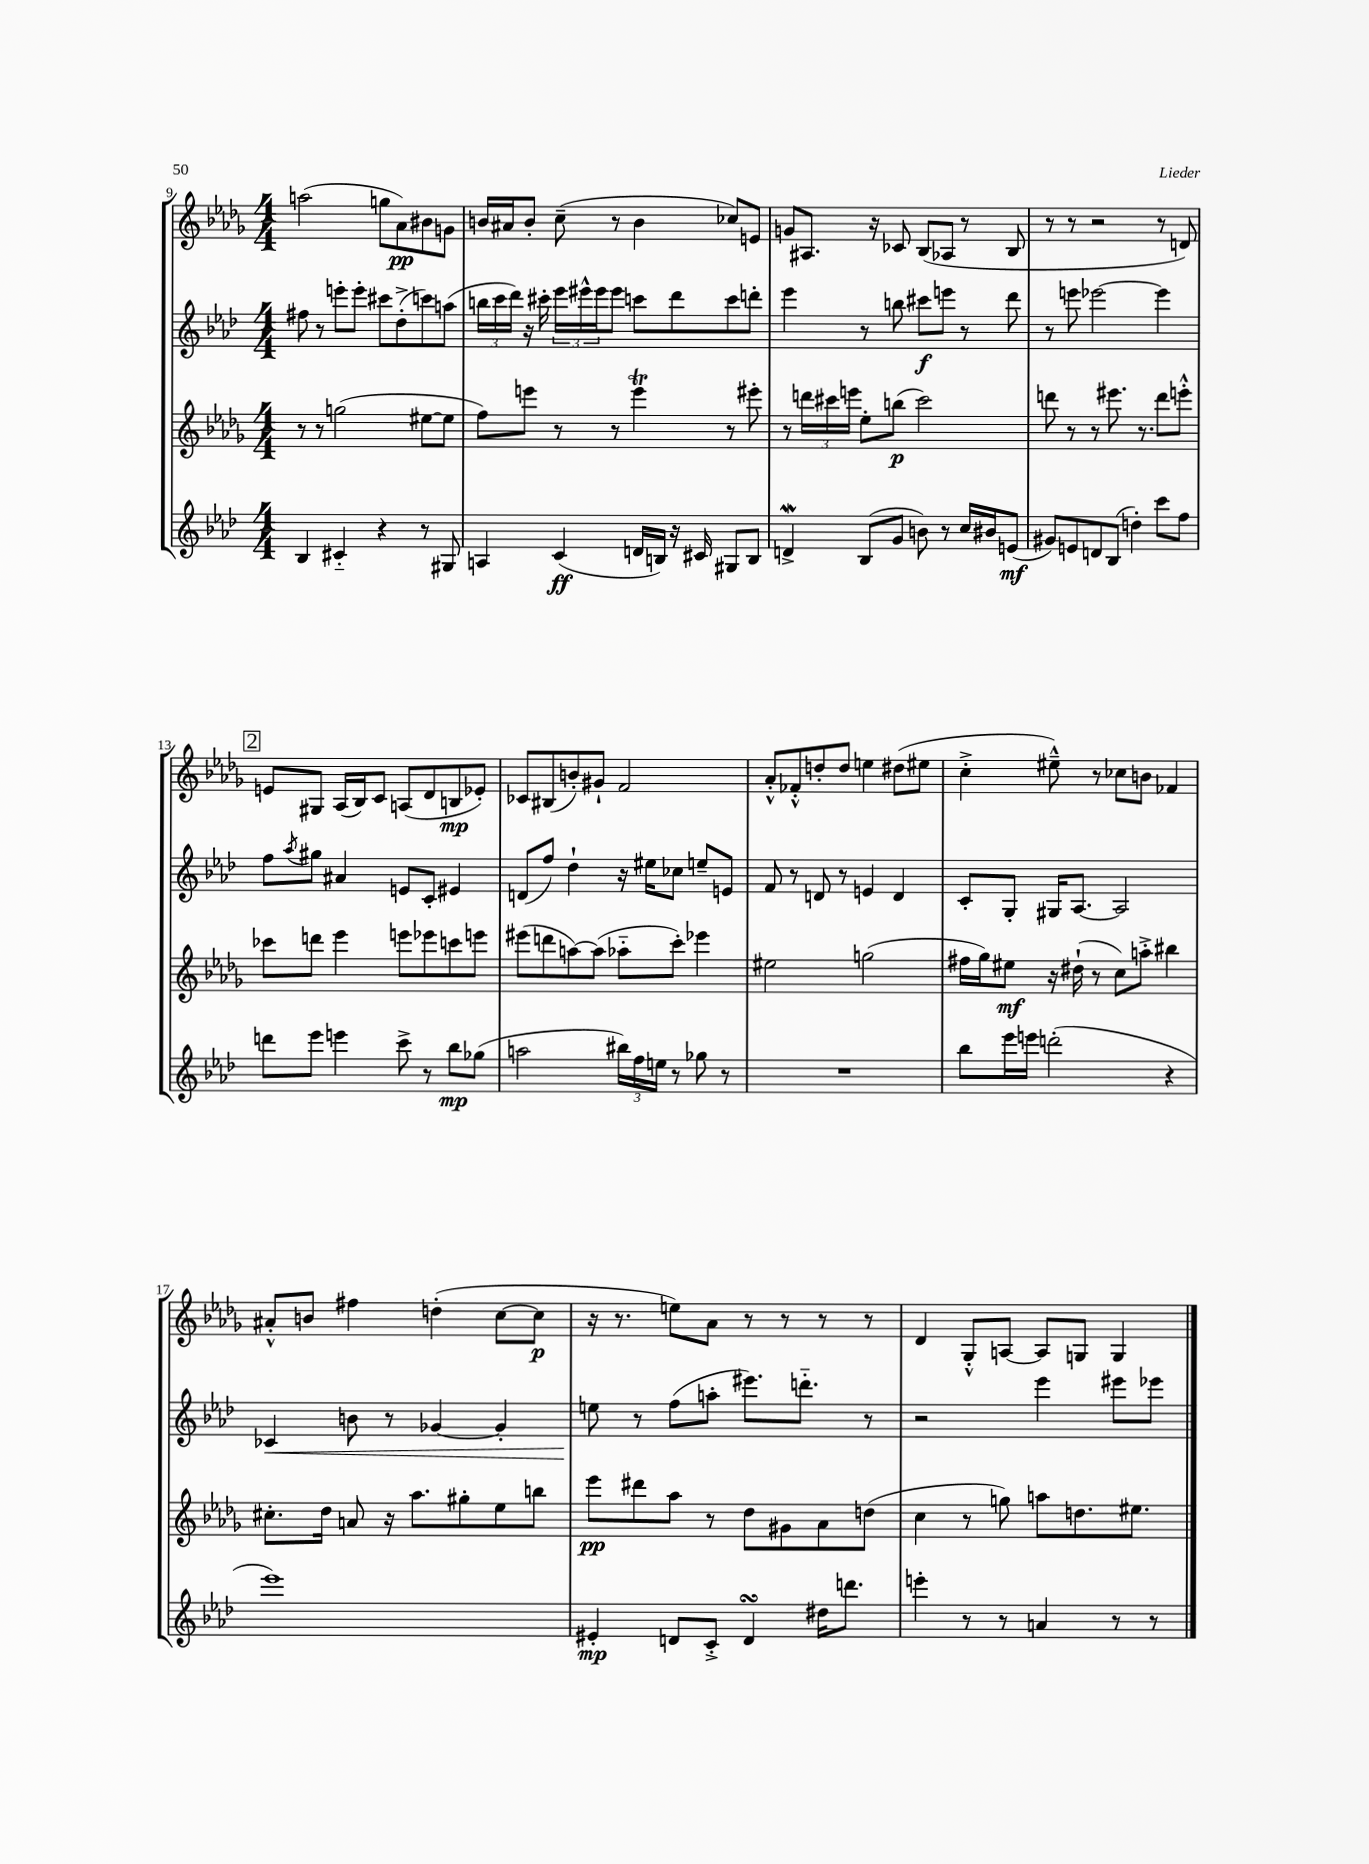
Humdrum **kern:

**kern	**dynam	**kern	**dynam	**kern	**dynam	**kern	**dynam
*part4	*part4	*part3	*part3	*part2	*part2	*part1	*part1
*staff4	*staff4	*staff3	*staff3	*staff2	*staff2	*staff1	*staff1
*clefG2	*	*clefG2	*	*clefG2	*	*clefG2	*
*k[b-e-a-d-]	*	*k[b-e-a-d-g-]	*	*k[b-e-a-d-]	*	*k[b-e-a-d-g-]	*
*M4/4	*	*M4/4	*	*M4/4	*	*M4/4	*
=9	=9	=9	=9	=9	=9	=9	=9
4B-/	.	8r	.	8ff#X\	.	(2aan\	.
.	.	8r	.	8r	.	.	.
4c#X/	.	(2ggn\	.	8eeen'\L	.	.	.
.	.	.	.	8eee'\J	.	.	.
4r	.	.	.	8ccc#X\L	.	8ggn\L	.
.	.	.	.	(8dd-'^\	.	8a-\)	pp
8r	.	[8ee#X\L	.	8cccn\)	.	8b#X\	.
8G#X/	.	8ee#\J]	.	(8aan\J	.	8gn\J	.
=10	=10	=10	=10	=10	=10	=10	=10
4An/	.	8ff\L)	.	24bbn\LL	.	16bn/LL	.
.	.	.	.	24ccc\	.	.	.
.	.	.	.	.	.	16a#X/J	.
.	.	.	.	24ddd-\JJ)	.	.	.
.	.	8eeen\J	.	16r	.	8b'/J	.
.	.	.	.	16ccc#X'\	.	.	.
(4c/	ff	8r	.	24eee-\LL	.	(8cc~\	.
.	.	.	.	24eee#X^^\	.	.	.
.	.	.	.	24eee#\J	.	.	.
.	.	8r	.	8eee#\J	.	8r	.
16dn/LL	.	4eeet\	.	8cccn\L	.	4b\	.
16Bn/JJ)	.	.	.	.	.	.	.
16r	.	.	.	8ddd-\	.	.	.
16c#X/	.	.	.	.	.	.	.
8G#X/L	.	8r	.	8ccc\	.	8cc-X/L)	.
8B/J	.	8eee#X'\	.	8dddn'\J	.	8en/J	.
=11	=11	=11	=11	=11	=11	=11	=11
4dnW^/	.	8r	.	4eee-\	.	8gn/L	.
.	.	24dddn\LL	.	.	.	8.A#X/J	.
.	.	24ccc#X\	.	.	.	.	.
.	.	24eeen\JJ	.	.	.	.	.
(8B-/L	.	8ee-'\L	.	8r	.	.	.
.	.	.	.	.	.	16r	.
8g/J	.	(8bbn\J	p	8bbn\	.	8c-X/	.
8bn\)	.	2ccc#\)	.	8ccc#X\L	f	(8B-/L	.
8r	.	.	.	8eeen\J	.	8A-X/J	.
16cc/LL	.	.	.	8r	.	8r	.
16b#X/J	.	.	.	.	.	.	.
(8en/J	mf	.	.	8ddd-\	.	8B-/	.
=12	=12	=12	=12	=12	=12	=12	=12
8g#X/L)	.	8dddn\	.	8r	.	8r	.
8en/	.	8r	.	8eeen\	.	8r	.
8dn/	.	8r	.	[2eee-X\	.	2r	.
(8B-/J	.	8.eee#X\	.	.	.	.	.
4ddn'\)	.	.	.	.	.	.	.
.	.	8.r	.	.	.	.	.
8ccc\L	.	8ddd\L	.	4eee-\]	.	8r	.
8ff\J	.	8eeen'^^\J	.	.	.	8dn/)	.
!!LO:LB:g=z
!!LO:REH:place=s1:t=2
=13	=13	=13	=13	=13	=13	=13	=13
8dddn\L	.	8ccc-X\L	.	8ff\L	.	8en/L	.
.	.	.	.	8qaa-/	.	.	.
8eee-\J	.	8dddn\J	.	8gg#X\J	.	8G#X/J	.
4eeen\	.	4eee-\	.	4a#X/	.	(16A-/LL	.
.	.	.	.	.	.	16B-/J)	.
.	.	.	.	.	.	8c/J	.
8ccc^\	.	8eeen\L	.	8en/L	.	(8An/L	.
8r	.	8eee-X\	.	8c'/J	.	8d-/	.
8bb-\L	mp	8cccn\	.	4e#X/	.	8Bn/	mp
(8gg-X\J	.	8eeen\J	.	.	.	8e-X'/J)	.
=14	=14	=14	=14	=14	=14	=14	=14
2aan\	.	(8eee#X\L	.	(8dn/L	.	8c-X/L	.
.	.	8dddn\	.	8ff/J)	.	(8B#X/	.
.	.	[8aan\)	.	4dd-`\	.	8bn'/)	.
.	.	(8aa\J]	.	.	.	8g#X`/J	.
24bb#X\LL)	.	8aa-X\L	.	16r	.	2f/	.
24ff\	.	.	.	.	.	.	.
.	.	.	.	16ee#X\KL	.	.	.
24een\JJ	.	.	.	.	.	.	.
8r	.	8ccc'\J)	.	8cc-X\J	.	.	.
8gg-X\	.	4eee-X\	.	8een~/L	.	.	.
8r	.	.	.	8en/J	.	.	.
=15	=15	=15	=15	=15	=15	=15	=15
1r	.	2ee#X\	.	8f/	.	8a-'^^/L	.
.	.	.	.	8r	.	8f-X'^^/	.
.	.	.	.	8dn/	.	8ddn'/	.
.	.	.	.	8r	.	8dd/J	.
.	.	(2ggn\	.	4en/	.	4een\	.
.	.	.	.	4d/	.	(8dd#X\L	.
.	.	.	.	.	.	8ee#X\J	.
=16	=16	=16	=16	=16	=16	=16	=16
8bb-\L	.	16ff#X\LL	.	8c'/L	.	4cc'^\	.
.	.	16gg-\J)	.	.	.	.	.
16eee-\L	.	8ee#X\J	mf	8G'/J	.	.	.
16eeen\JJ	.	.	.	.	.	.	.
(2dddn'\	.	16r	.	16G#X/KL	.	8ee#X~^^\)	.
.	.	(16dd#X`\	.	[8.A-/J	.	.	.
.	.	8r	.	.	.	8r	.
.	.	8cc\L)	.	2A-/]	.	8cc-X\L	.
.	.	8aan'^\J	.	.	.	8bn\J	.
4r	.	4bb#X\	.	.	.	4f-X/	.
!!LO:LB:g=z
=17	=17	=17	=17	=17	=17	=17	=17
!	!	!	!	!	!LO:HP:b	!	!
1eee-)	.	8.cc#X'\L	.	4c-X/	<	8a#X'^^/L	.
.	.	.	.	.	.	8bn/J	.
.	.	16dd-\Jk	.	.	.	.	.
.	.	8an/	.	8bn\	.	4ff#X\	.
.	.	16r	.	8r	.	.	.
.	.	8.aa-\L	.	.	.	.	.
.	.	.	.	[4g-X/	.	(4ddn'\	.
.	.	8gg#X'\	.	.	.	.	.
.	.	8ee-\	.	4g-'/]	.	[8cc\L	.
.	.	8bbn\J	.	.	.	8cc\J]	p
=18	=18	=18	=18	=18	=18	=18	=18
4e#X'/	mp	8eee-\L	pp	8een\	.	16r	.
.	.	.	.	.	.	8.r	.
.	.	8ddd#X\	.	8r	[	.	.
8dn/L	.	8aa-\J	.	(8ff\L	.	8een\L)	.
8c'^/J	.	8r	.	8aan'\J	.	8a-\J	.
4dsSsS/	.	8dd-\L	.	8.eee#X\L)	.	8r	.
.	.	8g#X\	.	.	.	8r	.
.	.	.	.	8.dddn\J	.	.	.
16dd#X\KL	.	8a-\	.	.	.	8r	.
8.dddn\J	.	.	.	.	.	.	.
.	.	(8ddn\J	.	8r	.	8r	.
=19	=19	=19	=19	=19	=19	=19	=19
4eeen'\	.	4cc\	.	2r	.	4d-/	.
8r	.	8r	.	.	.	8G-'^^/L	.
8r	.	8ggn\)	.	.	.	[8An/J	.
4an/	.	8aan\L	.	4eee-\	.	8A/L]	.
.	.	8.ddn\	.	.	.	8Gn/J	.
8r	.	.	.	8eee#X\L	.	4G/	.
.	.	8.ee#X\J	.	.	.	.	.
8r	.	.	.	8eee-X\J	.	.	.
==	==	==	==	==	==	==	==
*-	*-	*-	*-	*-	*-	*-	*-
